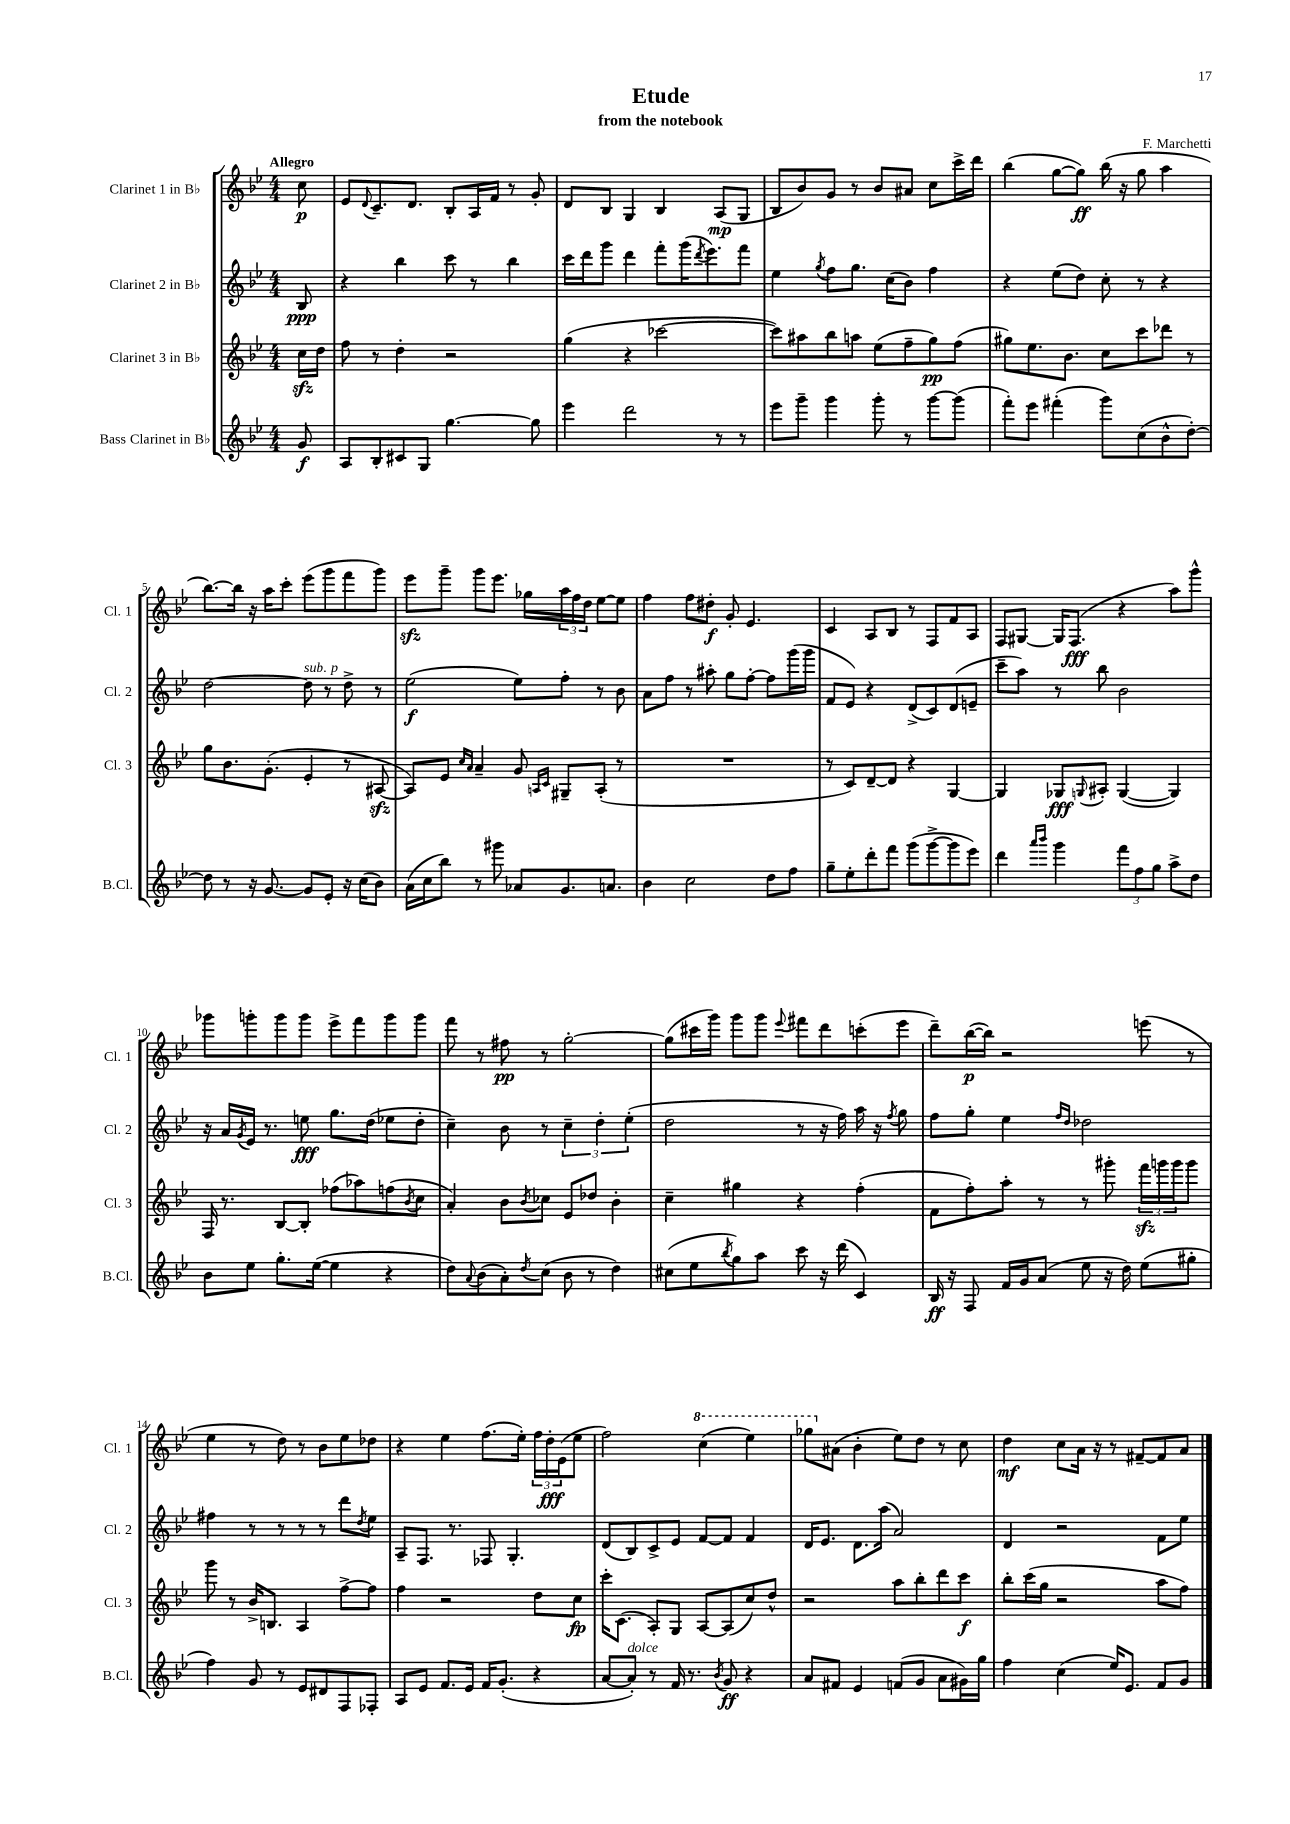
\header { title = "Etude" composer = "F. Marchetti" subtitle = "from the notebook" }
<<
\new StaffGroup <<
\new Staff = "s0" \with { instrumentName = "Clarinet 1 in Bb" shortInstrumentName = "Cl. 1" } {
    \clef treble \key bes \major \numericTimeSignature \time 4/4 \partial 8 \tempo "Allegro"
    c''8\p |
    ees'8 \appoggiatura { d'8 } c'8.-- d'8. bes8-. a16 f'16 r8 g'8-. |
    d'8 bes8 g4 bes4 a8\mp( g8 |
    bes8 bes'8) g'8 r8 bes'8 ais'8 c''8 c'''16-> d'''16 |
    bes''4( g''8~ g''8\ff) bes''16( r16 g''8 a''4 |
    bes''8.~) bes''16 r16 a''16 c'''8-. ees'''8( g'''8 f'''8 g'''8) |
    ees'''8\sfz g'''8-- g'''8 ees'''8. ges''16 \tuplet 3/2 { a''16 f''16 d''16 } ees''8~ ees''8 |
    f''4 f''8 dis''8-.\f g'8-. ees'4. |
    c'4 a8 bes8 r8 f8 f'8 a8 |
    f8 gis8~ gis16 f8.\fff( r4 a''8) g'''8-^ |
    ges'''8 g'''8-. g'''8 g'''8 ees'''8-> f'''8 g'''8 g'''8 |
    f'''8 r8 fis''8\pp r8 g''2~-. |
    g''8( cis'''16 g'''16) g'''8 g'''8 \appoggiatura { ees'''8 } fis'''8 d'''8 c'''8-.( ees'''8 |
    d'''8--) bes''16~\p( bes''16) r2 e'''8( r8 |
    ees''4 r8 d''8) r8 bes'8 ees''8 des''8 |
    r4 ees''4 f''8.( ees''16-.) \tuplet 3/2 { f''16 d''16-.\fff ees'16( } ees''8 |
    f''2) \ottava #1 c'''4( ees'''4) |
    ges'''8 \ottava #0 ais'8( bes'4-. ees''8) d''8 r8 c''8 |
    d''4\mf c''8 a'16 r16 r8 fis'8~-- fis'8 a'8 \bar "|." |
}
\new Staff = "s1" \with { instrumentName = "Clarinet 2 in Bb" shortInstrumentName = "Cl. 2" } {
    \clef treble \key bes \major \numericTimeSignature \time 4/4 \partial 8
    bes8\ppp |
    r4 bes''4 c'''8 r8 bes''4 |
    c'''16 d'''16 g'''8 d'''4 f'''8-. g'''16( \acciaccatura { d'''8 } ees'''8.) f'''8 |
    ees''4 \acciaccatura { g''8 } f''8 g''8. c''16( bes'8) f''4 |
    r4 ees''8( d''8) c''8-. r8 r4 |
    d''2~ d''8^\markup { \italic "sub. p" } r8 d''8-> r8 |
    ees''2\f( ees''8) f''8-. r8 bes'8 |
    a'8 f''8 r8 ais''8-. g''8 f''8~-. f''8 g'''16( g'''16 |
    f'8 ees'8) r4 d'8->( c'8) d'8( e'8-- |
    c'''8-- a''8) r8 bes''8 bes'2 |
    r16 a'16 \acciaccatura { g'8 } ees'16 r8. e''8\fff g''8. d''16( ees''8 d''8-. |
    c''4--) bes'8 r8 \tuplet 3/2 { c''4-- d''4-. ees''4-.( } |
    d''2 r8 r16 f''16) a''16 r16 \acciaccatura { f''8 } g''8 |
    f''8 g''8-. ees''4 \grace { f''16 d''16 } des''2 |
    fis''4 r8 r8 r8 r8 d'''8 \acciaccatura { d''8 } ees''8 |
    a8-- f8. r8. fes8 g4.-. |
    d'8( bes8) c'8-> ees'8 f'8~ f'8 f'4 |
    d'16 ees'8. d'8. a''16( a'2) |
    d'4 r2 f'8 ees''8 \bar "|." |
}
\new Staff = "s2" \with { instrumentName = "Clarinet 3 in Bb" shortInstrumentName = "Cl. 3" } {
    \clef treble \key bes \major \numericTimeSignature \time 4/4 \partial 8
    c''16\sfz d''16 |
    f''8 r8 d''4-. r2 |
    g''4( r4 ces'''2~ |
    ces'''8) ais''8 bes''8 a''8 ees''8( f''8-- g''8\pp) f''8( |
    gis''8) ees''8. bes'8. c''8 c'''8 des'''8 r8 |
    g''8 bes'8. g'8.-.( ees'4-. r8 ais8~\sfz |
    ais8) ees'8 \grace { c''16 a'16 } a'4-- g'8 \grace { a16 c'16 } gis8-- a8-.( r8 |
    R1 |
    r8 c'8) d'8~-- d'8 r4 g4~ |
    g4 ges8\fff \appoggiatura { g8 } ais8-. g4~( g4) |
    f16 r8. bes8~ bes8-. fes''8( aes''8) f''8( \acciaccatura { bes'8 } c''8 |
    a'4-.) bes'8 \acciaccatura { bes'8 } ces''8 ees'8 des''8 bes'4-. |
    c''4-- gis''4 r4 f''4-.( |
    f'8 f''8-.) a''8-. r8 r8 gis'''8-. \tuplet 3/2 { f'''16\sfz g'''16 g'''16 } g'''8 |
    g'''8 r8 bes'16-> b8. a4 f''8~-> f''8 |
    f''4 r2 d''8 c''8\fp |
    c'''16-. c'8.( a8-.) g8 a8~ a8( c''8) d''8-^ |
    r2 a''8 bes''8-. d'''8 c'''8\f |
    bes''8-. c'''16( g''16 r2 a''8 f''8) \bar "|." |
}
\new Staff = "s3" \with { instrumentName = "Bass Clarinet in Bb" shortInstrumentName = "B.Cl." } {
    \clef treble \key bes \major \numericTimeSignature \time 4/4 \partial 8
    g'8\f |
    a8 bes8-. cis'8 g8 g''4.~ g''8 |
    ees'''4 d'''2 r8 r8 |
    ees'''8 g'''8-- g'''4 g'''8-. r8 g'''8~ g'''8( |
    f'''8-.) ees'''8 fis'''4-.( g'''8) c''8( bes'8-^ d''8~-.) |
    d''8 r8 r16 g'8.~ g'8 ees'8-. r16 c''16( bes'8) |
    a'16( c''16 bes''8) r8 gis'''8 aes'8 g'8. a'8. |
    bes'4 c''2 d''8 f''8 |
    g''8-- ees''8-. d'''8-. f'''8 g'''8( g'''8~-> g'''8 ees'''8) |
    d'''4 \grace { a'''16 bes'''16 } g'''4 \tuplet 3/2 { f'''8 f''8 g''8 } a''8-> d''8 |
    bes'8 ees''8 g''8.-. ees''16~( ees''4 r4 |
    d''8) \appoggiatura { a'8 } bes'8( a'8-.) \acciaccatura { d''8 } c''8( bes'8 r8 d''4) |
    cis''8( ees''8 \acciaccatura { bes''8 } g''8) a''8 c'''8 r16 d'''16( c'4) |
    bes16\ff r16 f8 f'16 g'16 a'8( ees''8 r16 d''16) ees''8( gis''8-. |
    f''4) g'8 r8 ees'8 dis'8 f8 fes8-. |
    a8 ees'8 f'8. ees'16 f'16 g'8.-.( r4 |
    a'8~ a'8-.^\markup { \italic "dolce" }) r8 f'16 r8. \acciaccatura { bes'8 } g'8\ff r4 |
    a'8 fis'8 ees'4 f'8( g'8 a'8 gis'16) g''16 |
    f''4 c''4( ees''16) ees'8. f'8 g'8 \bar "|." |
}
>>
>>
